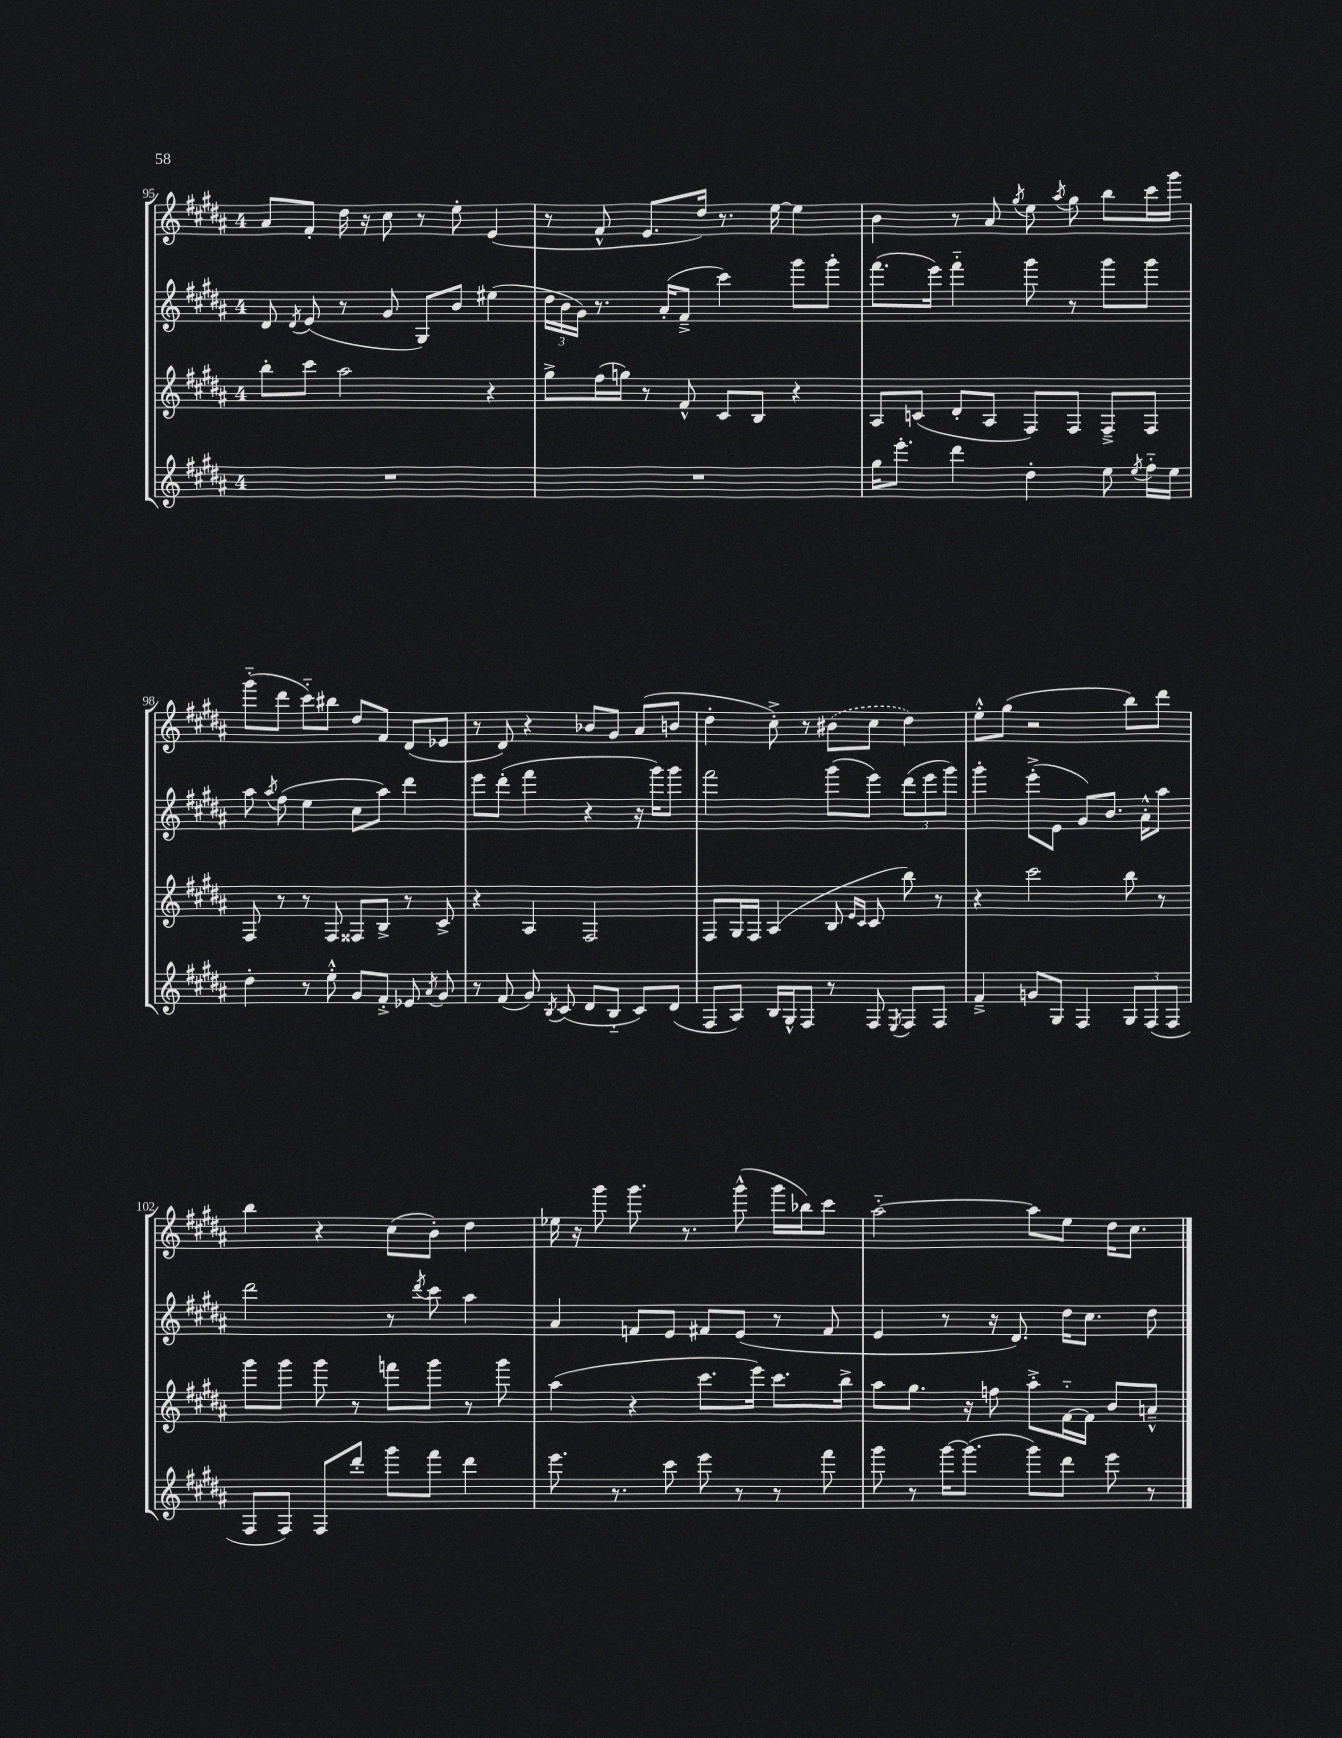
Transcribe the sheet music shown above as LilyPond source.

<<
\new StaffGroup <<
\new Staff = "s0" {
    \clef treble \key b \major \once \override Staff.TimeSignature.style = #'single-digit \time 4/4
    \autoBeamOff ais'8[ fis'8]-. dis''16 r16 cis''8 r8 e''8-. e'4( |
    r8 fis'8-^ e'8.[ dis''16]) r8. e''16~ e''4 |
    b'4 r8 ais'8 \acciaccatura { gis''8 } e''8 \acciaccatura { ais''8 } gis''8 b''8[ cis'''16 gis'''16] |
    gis'''8[-_( dis'''8] cis'''8[-_) bis''8] dis''8[ fis'8] dis'8[( ees'8] |
    r8 dis'8) r4 bes'8[ gis'8] ais'8[( b'8] |
    dis''4-. cis''8-.->) r8 \once \slurDashed bis'8[( cis''8] dis''4) |
    e''8[-.-^ gis''8]( r2 b''8[) dis'''8] |
    b''4 r4 cis''8[( b'8]-.) dis''4 |
    ees''16 r16 gis'''8 gis'''8. r8. gis'''8-^( gis'''16[ bes''16) cis'''8] |
    ais''2~-_ ais''8[ e''8] dis''16[ cis''8.] \bar "|." |
}
\new Staff = "s1" {
    \clef treble \key b \major \once \override Staff.TimeSignature.style = #'single-digit \time 4/4
    \autoBeamOff dis'8 \acciaccatura { dis'8 } e'8( r8 gis'8 gis8[) b'8] eis''4( |
    \tuplet 3/2 { dis''16[ b'16 gis'16]) } r8. ais'16[-.( fis'8]---> cis'''4) gis'''8[ gis'''8]-. |
    fis'''8.[( e'''16]) fis'''4-_ gis'''8 r8 gis'''8[ gis'''8] |
    ais''8 \acciaccatura { ais''8 } fis''8( e''4 cis''8[ ais''8]) dis'''4 |
    e'''8[ dis'''8]-.( fis'''4 r4 r16 gis'''16[) gis'''8] |
    fis'''2 gis'''8[( e'''8]) \tuplet 3/2 { dis'''8[( e'''8 gis'''8]) } |
    gis'''4-. e'''8[-.->( e'8] gis'8[) b'8.] ais'16[-.-^ ais''8] |
    dis'''2 r8 \acciaccatura { dis'''8 } cis'''8 ais''4 |
    ais'4 f'8[ e'8] fis'8[ e'8]( r8 fis'8 |
    e'4 r8 r16 dis'8.) dis''16[ cis''8.] dis''8 \bar "|." |
}
\new Staff = "s2" {
    \clef treble \key b \major \once \override Staff.TimeSignature.style = #'single-digit \time 4/4
    \autoBeamOff b''8[-. cis'''8] ais''2 r4 |
    gis''8[-> fis''16( g''16]) r8 fis'8-^ cis'8[ b8] r4 |
    ais8[ c'8]( dis'8[-. ais8] fis8[) fis8] fis8[---> fis8] |
    fis8 r8 r8 fis8 fisis8[ b8]-> r8 cis'8-> |
    r4 ais4 fis2 |
    fis8[ gis16 fis16] ais4( b8 \grace { e'16[ cis'16] } cis'8 b''8) r8 |
    r4 cis'''2 b''8 r8 |
    gis'''8[ gis'''8] gis'''8 r8 f'''8[ gis'''8] r8 gis'''8 |
    ais''4( r4 cis'''8.[ e'''16]) cis'''8.[ b''16]-> |
    ais''8[ gis''8.] r16 f''8 ais''8[-.-> fis'16~-_ fis'16] b'8[ a'8]---^ \bar "|." |
}
\new Staff = "s3" {
    \clef treble \key b \major \once \override Staff.TimeSignature.style = #'single-digit \time 4/4
    \autoBeamOff R1 |
    R1 |
    gis''16[ e'''8.]-. dis'''4 dis''4-. e''8 \acciaccatura { e''8 } fis''16[-_ e''16] |
    dis''4-. r8 e''8-.-^ gis'8[ fis'8]-.-> ees'8 \acciaccatura { ais'8 } gis'8 |
    r8 fis'8( gis'8) \acciaccatura { b8 } cis'8( dis'8[ b8]-_ cis'8[) dis'8]( |
    fis8[ ais8]) b16[ gis16-^ fis8] r8 fis8 \acciaccatura { e8 } fis8[ fis8] |
    fis'4---> g'8[ gis8] fis4 \tuplet 3/2 { gis8[ fis8( fis8] } |
    fis8[ fis8]) fis8[ dis'''8]-. gis'''8[ fis'''8] dis'''4 |
    e'''8. r8. cis'''8 e'''8 r8 r8 fis'''8 |
    gis'''8 r8 gis'''16[~ gis'''8.]( gis'''8[) dis'''8] e'''8 r8 \bar "|." |
}
>>
>>
\layout { \context { \Score currentBarNumber = #95 } }
